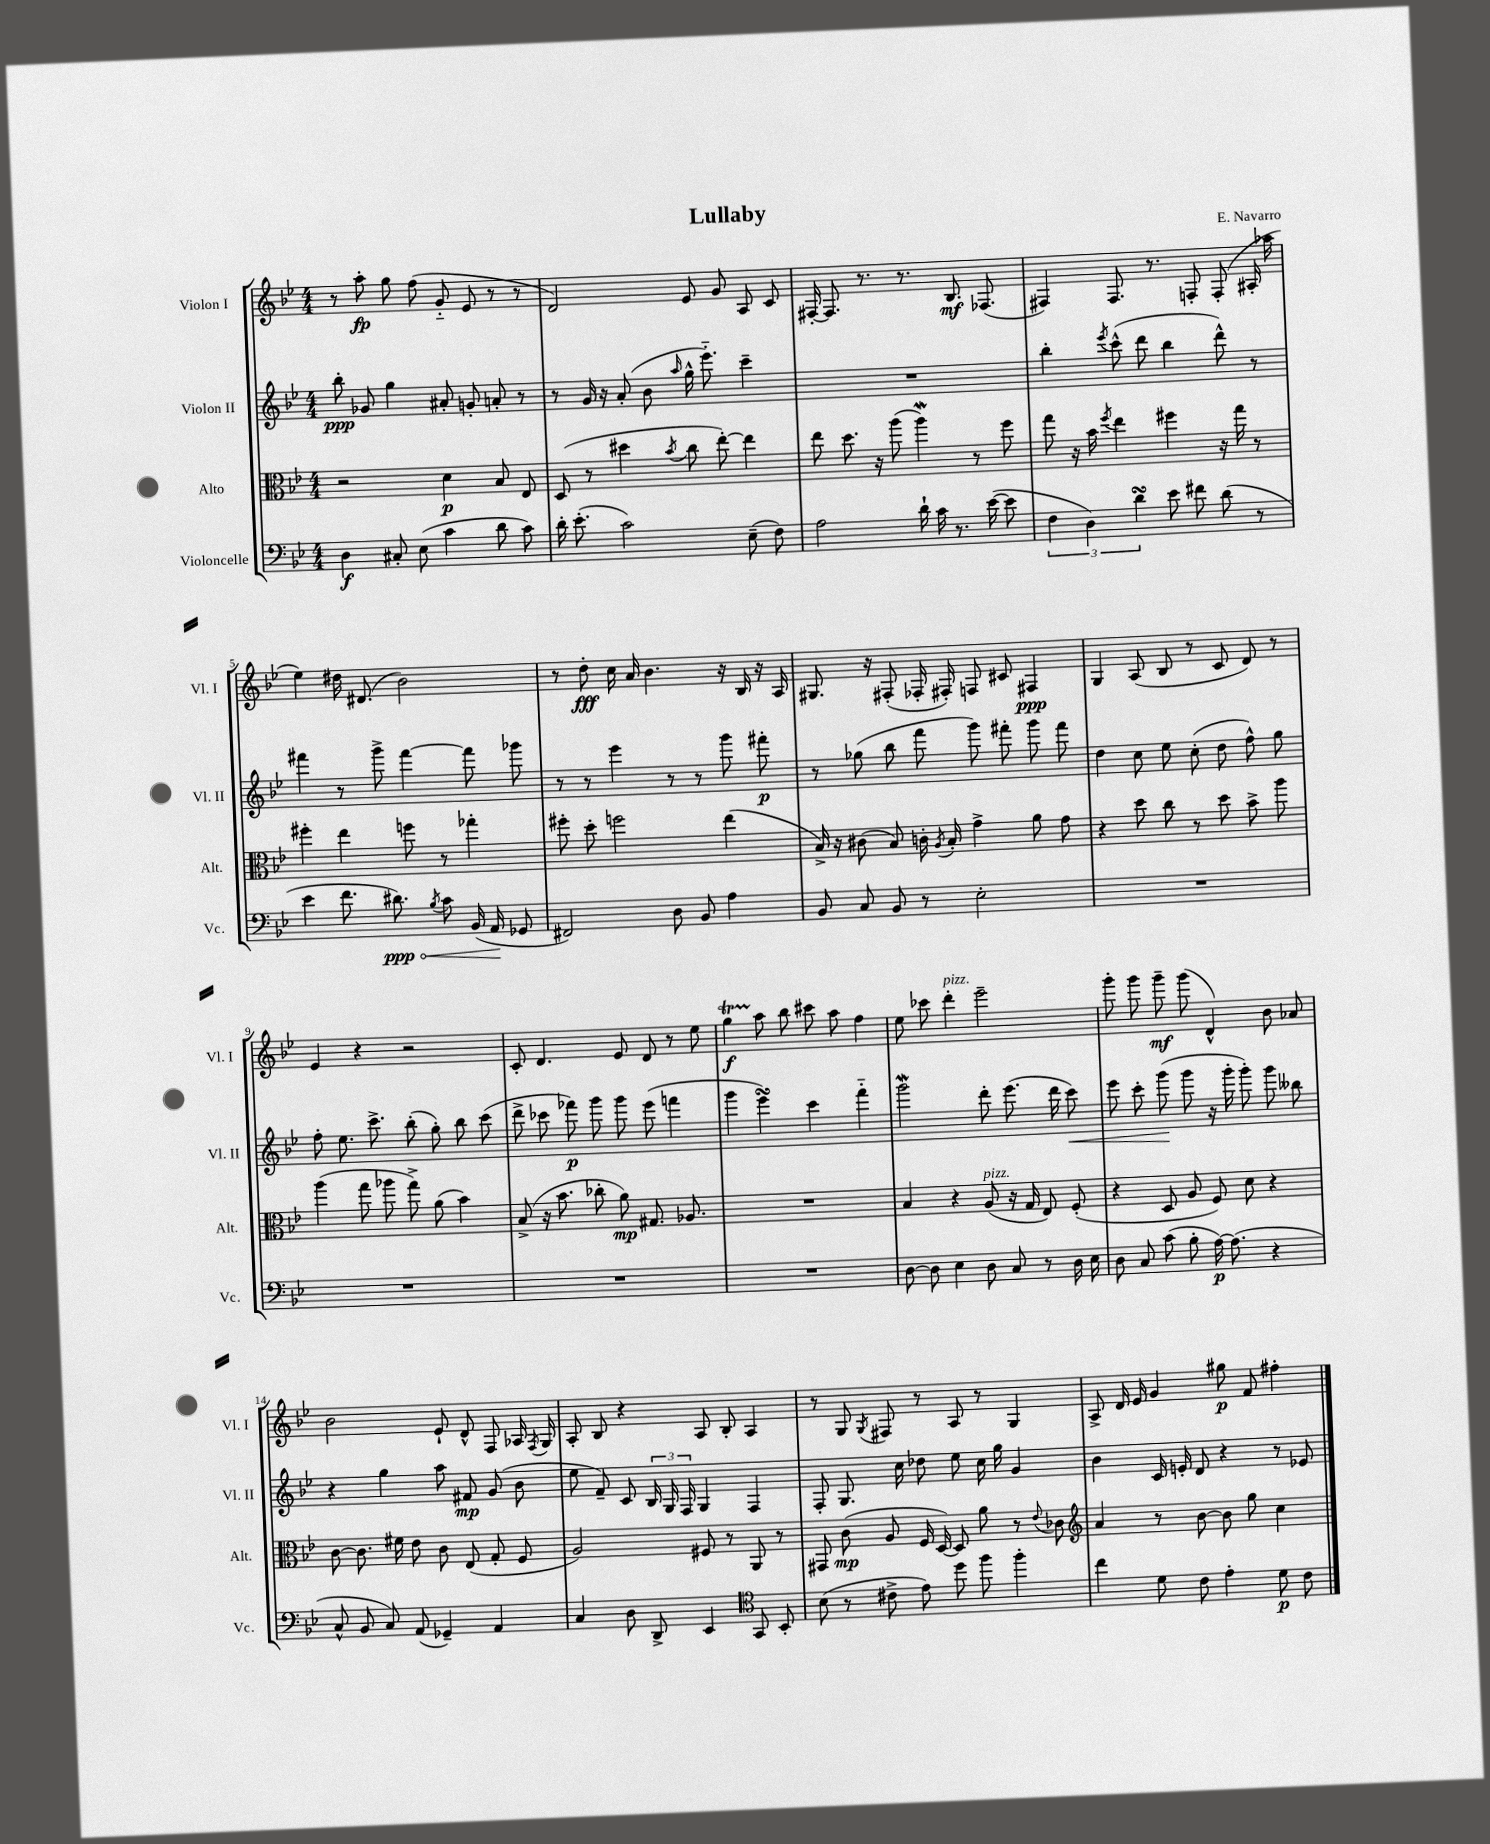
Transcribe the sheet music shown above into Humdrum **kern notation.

**kern	**dynam	**kern	**dynam	**kern	**dynam	**kern	**dynam
*part4	*part4	*part3	*part3	*part2	*part2	*part1	*part1
*staff4	*staff4	*staff3	*staff3	*staff2	*staff2	*staff1	*staff1
*I"Violoncelle	*	*I"Alto	*	*I"Violon II	*	*I"Violon I	*
*I'Vc.	*	*I'Alt.	*	*I'Vl. II	*	*I'Vl. I	*
*clefF4	*	*clefC3	*	*clefG2	*	*clefG2	*
*k[b-e-]	*	*k[b-e-]	*	*k[b-e-]	*	*k[b-e-]	*
*M4/4	*	*M4/4	*	*M4/4	*	*M4/4	*
=1	=1	=1	=1	=1	=1	=1	=1
4D\	f	2r	.	8bb-'\	ppp	8r	.
.	.	.	.	8g-X/	.	8aa'\	fp
8C#X'/	.	.	.	4gg\	.	8gg\	.
(8E-\	.	.	.	.	.	(8ff\	.
4c\	.	4d\	p	8a#X'/	.	8g/	.
.	.	.	.	8gn'/	.	8e-/	.
8d\	.	8B-/	.	8an'/	.	8r	.
8c\)	.	8E-/	.	8r	.	8r	.
=2	=2	=2	=2	=2	=2	=2	=2
16d'\	.	(8D/	.	8r	.	2d/)	.
(8.e-'\	.	.	.	.	.	.	.
.	.	8r	.	16g/	.	.	.
.	.	.	.	16r	.	.	.
2c\)	.	4dd#X\	.	(8a'/	.	.	.
.	.	.	.	8b-\	.	.	.
.	.	8qb-/	.	16qqaa/	.	.	.
.	.	8cc\	.	16gg^^\	.	8e-/	.
.	.	.	.	8.eee-\)	.	.	.
.	.	[8ee-'\)	.	.	.	8g/	.
(8E-~\	.	4ee-\]	.	4ccc~\	.	8A/	.
8F\)	.	.	.	.	.	8c/	.
=3	=3	=3	=3	=3	=3	=3	=3
2A\	.	8ee-\	.	1r	.	[16F#X'/	.
.	.	.	.	.	.	8.F#/]	.
.	.	8.dd\	.	.	.	.	.
.	.	.	.	.	.	8.r	.
.	.	16r	.	.	.	.	.
.	.	(8aa\	.	.	.	.	.
.	.	.	.	.	.	8.r	.
16d`\	.	4aaW\)	.	.	.	.	.
16c\	.	.	.	.	.	.	.
8.r	.	.	.	.	.	8.B-/	mf
.	.	8r	.	.	.	.	.
([16e-\	.	.	.	.	.	(8.F-X/	.
8e-\]	.	8ff\	.	.	.	.	.
=4	=4	=4	=4	=4	=4	=4	=4
6F\	.	8gg\	.	4bb-'\	.	4F#X/)	.
.	.	16r	.	.	.	.	.
6D\)	.	.	.	.	.	.	.
.	.	16b-\	.	.	.	.	.
.	.	8qff/	.	8qeee-/	.	.	.
.	.	4ee-\	.	(8ccc^^\	.	8.F#/	.
6dsSsS\	.	.	.	.	.	.	.
.	.	.	.	8ddd\	.	.	.
.	.	.	.	.	.	8.r	.
8e-\	.	4ff#X\	.	4bb-\	.	.	.
8f#X\	.	.	.	.	.	8Fn'/	.
(8d\	.	16r	.	8ddd^^\)	.	(8F'/	.
.	.	16gg\	.	.	.	.	.
8r	.	8r	.	8r	.	16A#X'/	.
.	.	.	.	.	.	16aa-X\	.
!!LO:LB:g=z
=5	=5	=5	=5	=5	=5	=5	=5
4e-\	.	4ff#X'\	.	4fff#X\	.	4ee-\)	.
8.f\	.	4ee-\	.	8r	.	16dd#X\	.
.	.	.	.	.	.	(8.d#X/	.
.	.	.	.	8ggg^\	.	.	.
!	!LO:HP:b	!	!	!	!	!	!
8.d#X\)	< ppp	.	.	.	.	.	.
.	.	8ffn\	.	[4fff#\	.	2b-\)	.
8qB-/	.	.	.	.	.	.	.
8c\	.	8r	.	.	.	.	.
(16BB-/	.	4gg-X'\	.	8fff#\]	.	.	.
16AA/	.	.	.	.	.	.	.
8GG-X/	[	.	.	8ggg-X\	.	.	.
=6	=6	=6	=6	=6	=6	=6	=6
2FF#X/)	.	8ff#X'\	.	8r	.	8r	.
.	.	8dd'\	.	8r	.	8dd'\	fff
.	.	2ffn\	.	4eee-\	.	16cc\	.
.	.	.	.	.	.	16a/	.
.	.	.	.	.	.	4.b-\	.
8D\	.	.	.	8r	.	.	.
8BB-/	.	.	.	8r	.	.	.
4A\	.	(4ee-\	.	8ggg\	.	16r	.
.	.	.	.	.	.	16B-/	.
.	.	.	.	8fff#X'\	p	16r	.
.	.	.	.	.	.	16A/	.
=7	=7	=7	=7	=7	=7	=7	=7
8BB-/	.	16B-^/)	.	8r	.	8.G#X/	.
.	.	16r	.	.	.	.	.
8C/	.	(8c#X\	.	(8gg-X\	.	.	.
.	.	.	.	.	.	16r	.
8BB-/	.	8B-/)	.	8bb-\	.	(8F#X'/	.
8r	.	16cn'\	.	8fff\	.	16F-X'/	.
.	.	8qA/	.	.	.	.	.
.	.	16B-'/	.	.	.	16F#X'/)	.
2E-'\	.	4g^\	.	8ggg\)	.	8Fn/	.
.	.	.	.	8fff#X'\	.	8c#X/	.
.	.	8a\	.	8ggg\	.	4F#X/	ppp
.	.	8g\	.	8fff#\	.	.	.
=8	=8	=8	=8	=8	=8	=8	=8
1r	.	4r	.	4dd\	.	4G/	.
.	.	8dd\	.	8cc\	.	(8A/	.
.	.	8cc\	.	8ee-\	.	8B-/	.
.	.	8r	.	(8cc'\	.	8r	.
.	.	8dd\	.	8dd\	.	8c/	.
.	.	8b-^\	.	8ff^^\)	.	8d/)	.
.	.	8aa\	.	8gg\	.	8r	.
!!LO:LB:g=z
=9	=9	=9	=9	=9	=9	=9	=9
1r	.	(4aa\	.	8ff'\	.	4e-/	.
.	.	.	.	8.ee-\	.	.	.
.	.	8gg\	.	.	.	4r	.
.	.	.	.	8.ccc^\	.	.	.
.	.	8aa-X\	.	.	.	.	.
.	.	8gg^\)	.	(8bb-'\	.	2r	.
.	.	(8a\	.	8gg'\)	.	.	.
.	.	4b-\)	.	8bb-\	.	.	.
.	.	.	.	(8ccc\	.	.	.
=10	=10	=10	=10	=10	=10	=10	=10
1r	.	(8B-^/	.	8ddd^\	.	8c'/	.
.	.	16r	.	8ccc-X\	.	4.d/	.
.	.	8.b-\	.	.	.	.	.
.	.	.	.	8fff-X\)	p	.	.
.	.	8cc-X'\	.	8ggg\	.	.	.
.	.	8a\)	mp	8ggg\	.	8e-/	.
.	.	8.G#X/	.	(8eee-\	.	8d/	.
.	.	.	.	4fffn\	.	8r	.
.	.	8.A-X/	.	.	.	.	.
.	.	.	.	.	.	8ee-\	.
=11	=11	=11	=11	=11	=11	=11	=11
1r	.	1r	.	4ggg\	.	4ggT\	f
.	.	.	.	4eee-sSSs\)	.	8aa\	.
.	.	.	.	.	.	8bb-\	.
.	.	.	.	4ccc\	.	8ccc#X\	.
.	.	.	.	.	.	8aa\	.
.	.	.	.	4fff\	.	4ff\	.
=12	=12	=12	=12	=12	=12	=12	=12
[8D\	.	4B-/	.	2gggW\	.	8ee-\	.
8D\]	.	.	.	.	.	8ccc-X\	.
!	!	!	!	!	!	!LO:TX:a:i:t=pizz.	!
4E-\	.	4r	.	.	.	4ddd'\	.
!	!	!LO:TX:a:i:t=pizz.	!	!	!	!	!
8D\	.	(8A/	.	8ddd'\	.	2eee-~\	.
8C/	.	16r	.	(8.eee-\	.	.	.
.	.	16G/	.	.	.	.	.
8r	.	8E-/)	.	.	.	.	.
.	.	.	.	16ddd\	.	.	.
!	!	!	!	!	!LO:HP:b	!	!
16D\	.	(8F'/	.	8ccc\)	<	.	.
16E-\	.	.	.	.	.	.	.
=13	=13	=13	=13	=13	=13	=13	=13
8D\	.	4r	.	8eee-\	.	8ggg'\	.
8C/	.	.	.	8ccc'\	.	8ggg\	.
(8c\	.	8D/	.	(8ggg\	.	8ggg~\	mf
8B-'\	.	8A/	.	8ggg\	[	(8ggg\	.
[16A\)	p	8F/)	.	16r	.	4d^^/)	.
(8.A\]	.	.	.	16ggg'\	.	.	.
.	.	8d\	.	8ggg'\)	.	.	.
4r	.	4r	.	8ggg\	.	8b-\	.
.	.	.	.	8bb--X\	.	8a-X/	.
!!LO:LB:g=z
=14	=14	=14	=14	=14	=14	=14	=14
8C^^/	.	[8c\	.	4r	.	2b-\	.
8BB-/	.	8.c\]	.	.	.	.	.
8C/)	.	.	.	4gg\	.	.	.
.	.	16f#X\	.	.	.	.	.
(8AA/	.	8e-\	.	.	.	.	.
4GG-X~/)	.	8c\	.	8aa\	.	8e-`/	.
.	.	(8E-/	.	8f#X/	mp	8d^^/	.
4AA/	.	8G'/	.	(8g/	.	8F/	.
.	.	8F/	.	8b-\	.	16A-X/	.
.	.	.	.	.	.	8qF/	.
.	.	.	.	.	.	16G/	.
=15	=15	=15	=15	=15	=15	=15	=15
4C/	.	2A/)	.	8ee-\	.	8A'/	.
.	.	.	.	8f~/)	.	8B-/	.
8D\	.	.	.	8c/	.	4r	.
8DD^/	.	.	.	24B-/	.	.	.
.	.	.	.	24G/	.	.	.
.	.	.	.	24F/	.	.	.
4EE-/	.	8F#X/	.	4G/	.	8A/	.
.	.	8r	.	.	.	8B-'/	.
*clefC4	*	*	*	*	*	*	*
8GG/	.	8AA/	.	4F/	.	4A/	.
8BB-'/	.	8r	.	.	.	.	.
=16	=16	=16	=16	=16	=16	=16	=16
(8B-\	.	8GG#X/	.	8F'/	.	8r	.
8r	.	(8c\	mp	8.G/	.	8G/	.
.	.	.	.	.	.	8qG/	.
8c#X^\	.	8A/	.	.	.	8F#X/	.
.	.	.	.	16cc\	.	.	.
8e-\)	.	16F/	.	8dd-X\	.	8r	.
.	.	[16D/)	.	.	.	.	.
8dd\	.	8D/]	.	8ee-\	.	8A/	.
8ff\	.	8a\	.	16cc\	.	8r	.
.	.	.	.	16gg\	.	.	.
4ff'\	.	8r	.	4g/	.	4G/	.
.	.	8qqe-/	.	.	.	.	.
.	.	8c-X\	.	.	.	.	.
=17	=17	=17	=17	=17	=17	=17	=17
*	*	*clefG2	*	*	*	*	*
4cc\	.	4a/	.	4b-\	.	8A^/	.
.	.	.	.	.	.	16d/	.
.	.	.	.	.	.	16e-/	.
8d\	.	8r	.	16c/	.	4g/	.
.	.	.	.	16en'/	.	.	.
8c\	.	[8b-\	.	8d/	.	.	.
4e-'\	.	8b-\]	.	4r	.	8gg#X\	p
.	.	8gg\	.	.	.	8f/	.
8d\	p	4cc\	.	8r	.	4ff#X'\	.
8c\	.	.	.	8e-X/	.	.	.
==	==	==	==	==	==	==	==
*-	*-	*-	*-	*-	*-	*-	*-
